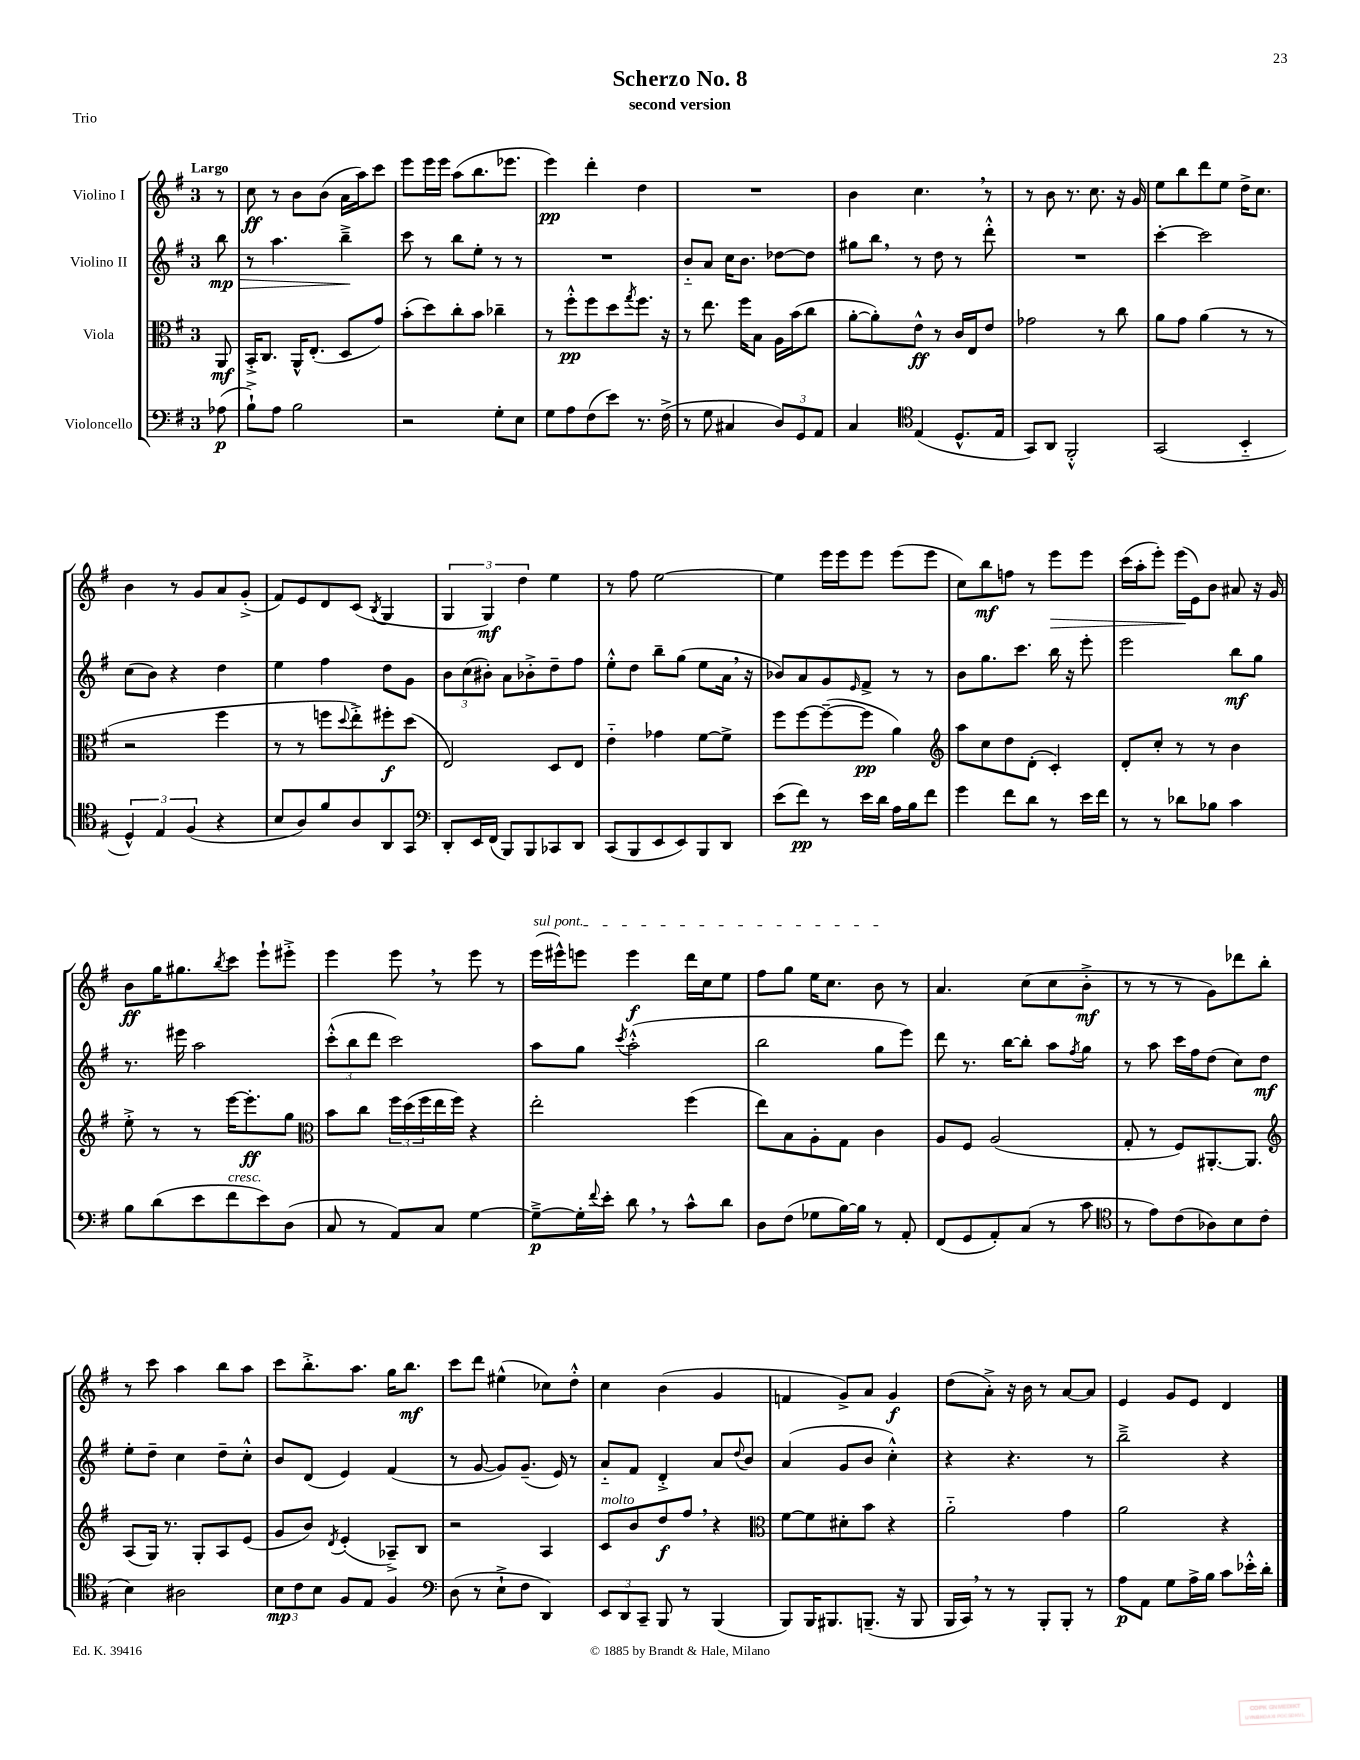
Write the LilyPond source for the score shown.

\header { title = "Scherzo No. 8" subtitle = "second version" piece = "Trio" }
<<
\new StaffGroup <<
\new Staff = "s0" \with { instrumentName = "Violino I" } {
    \clef treble \key g \major \once \override Staff.TimeSignature.style = #'single-digit \time 3/4 \partial 8 \tempo "Largo"
    r8 |
    c''8\ff r8 b'8 b'8( a'16 a''16) c'''8 |
    e'''8 e'''16 e'''16 a''8( b''8. ees'''8. |
    e'''4\pp) d'''4-. d''4 |
    R2. |
    b'4 c''4. \breathe r8 |
    r8 b'8 r8. c''8. r16 g'16 |
    e''8 b''8 d'''8 e''8 d''16-> c''8. |
    b'4 r8 g'8 a'8 g'8-.->( |
    fis'8) e'8 d'8 c'8( \acciaccatura { b8 } g4 |
    \tuplet 3/2 { g4 g4\mf) d''4 } e''4 |
    r8 fis''8 e''2~ |
    e''4 e'''16 e'''16 e'''8 e'''8( e'''8 |
    c''8) b''8\mf f''8 r8 e'''8\> e'''8 |
    c'''16( a''16-. e'''8-.) e'''16\!( e'16) b'8 ais'8 r16 g'16 |
    b'8\ff g''16 gis''8. \acciaccatura { b''8 } c'''8 e'''8-! eis'''8-.-> |
    e'''4 e'''8 \breathe r8 e'''8 r8 |
    \once \override TextSpanner.bound-details.left.text = \markup { \italic "sul pont." } e'''16\startTextSpan( eis'''16-^) e'''8 e'''4\f d'''16 c''16 e''8 |
    fis''8 g''8 e''16 c''8. b'8\stopTextSpan r8 |
    a'4. c''8( c''8 b'8-.->\mf |
    r8 r8 r8 g'8) des'''8 b''8-. |
    r8 c'''8 a''4 b''8 a''8 |
    c'''8 b''8.-.-> a''8. g''16 b''8.\mf |
    c'''8 d'''8 eis''4-^( ces''8) d''8-.-^ |
    c''4 b'4( g'4 |
    f'4 g'8->) a'8 g'4\f |
    d''8( a'8-.->) r16 b'16 r8 a'8~ a'8 |
    e'4 g'8 e'8 d'4 \bar "|." |
}
\new Staff = "s1" \with { instrumentName = "Violino II" } {
    \clef treble \key g \major \once \override Staff.TimeSignature.style = #'single-digit \time 3/4 \partial 8
    b''8\mp\> |
    r8 a''4. b''4--->\! |
    c'''8 r8 b''8 e''8-. r8 r8 |
    R2. |
    b'8-_ a'8 c''16 b'8. des''8~ des''8 |
    gis''8 b''8 \breathe r8 d''8 r8 d'''8-.-^ |
    R2. |
    c'''4~-. c'''2 |
    c''8( b'8) r4 d''4 |
    e''4 fis''4 d''8 g'8 |
    \tuplet 3/2 { b'8 c''8( bis'8-.) } a'8 bes'8-.-> d''8-- fis''8 |
    e''8-.-^ d''8 b''8-- g''8( e''8 a'16 \breathe r16 |
    bes'8) a'8 g'8 \grace { e'16 } fis'8-> r8 r8 |
    b'8 g''8. c'''8. b''16 r16 e'''8-. |
    e'''2 b''8\mf g''8 |
    r8. eis'''16 a''2 |
    \tuplet 3/2 { c'''8-.-^( b''8 d'''8 } c'''2) |
    a''8 g''8 \acciaccatura { c'''8 } a''2-.-^( |
    b''2 g''8 e'''8) |
    d'''8 r8. b''16~ b''8-. a''8 \acciaccatura { fis''8 } g''8 |
    r8 a''8 c'''16 fis''16 d''8( c''8) d''8\mf |
    e''8-. d''8-- c''4 d''8-- c''8-.-^ |
    b'8 d'8( e'4) fis'4( |
    r8 g'8~ g'8) g'8.--( e'16) r8 |
    a'8-_ fis'8 d'4-.-> a'8 \appoggiatura { d''8 } b'8 |
    a'4( g'8 b'8 c''4-.-^) |
    r4 r4. r8 |
    b''2---> r4 \bar "|." |
}
\new Staff = "s2" \with { instrumentName = "Viola" } {
    \clef alto \key g \major \once \override Staff.TimeSignature.style = #'single-digit \time 3/4 \partial 8
    a,8\mf |
    b,16-.-> c8. a,16-^ e8.-.( d8 g'8) |
    b'8-.( d''8) c''8-. b'8 ces''4-- |
    r8 fis''8-.-^\pp fis''8 d''8 \acciaccatura { g''8 } fis''8. r16 |
    r8 e''8. fis''16 b8 a16 b'16( c''8 |
    a'8~-. a'8-.) e'8-^\ff r8 c'16 e16 e'8 |
    ges'2 r8 c''8 |
    a'8 g'8 a'4( r8 r8 |
    r2 fis''4 |
    r8 r8 f''8 \appoggiatura { d''8 } e''8-.->) fis''8-.\f d''8( |
    e2) d8 e8 |
    e'4-_ ges'4 fis'8~ fis'8-> |
    fis''8 fis''8~ fis''8~--( fis''8\pp a'4) |
    \clef treble a''8 c''8 d''8 d'8-.( c'4-.) |
    d'8-. c''8-. r8 r8 b'4 |
    e''8-.-> r8 r8 e'''16~ e'''8.-.\ff g''8 |
    \clef alto b'8 c''8 \tuplet 3/2 { fis''16 d''16( fis''16 } e''16 fis''16) r4 |
    e''2-. fis''4( |
    e''8) b8 a8-. g8 c'4 |
    a8 fis8 a2( |
    g8-. r8 fis8) ais,8.~-. ais,8. |
    \clef treble a8( g16) r8. g8-. a8 e'8( |
    g'8 b'8) \acciaccatura { d'8 } e'4-.( aes8--->) b8 |
    r2 a4 |
    c'8^\markup { \italic "molto" } b'8 d''8\f fis''8 \breathe r4 |
    \clef alto fis'8~ fis'8 dis'8-. b'8 r4 |
    a'2-_ g'4 |
    a'2 r4 \bar "|." |
}
\new Staff = "s3" \with { instrumentName = "Violoncello" } {
    \clef bass \key g \major \once \override Staff.TimeSignature.style = #'single-digit \time 3/4 \partial 8
    aes8\p( |
    b8-!->) a8 b2 |
    r2 g8-. e8 |
    g8 a8 fis8( e'8) r8. fis16->( |
    r8 g8 cis4 \tuplet 3/2 { d8) g,8 a,8 } |
    c4 \clef tenor e4( d8.-^ e16 |
    g,8) a,8 fis,2-.-^ |
    g,2( b,4-_ |
    \tuplet 3/2 { d4-^) e4 fis4( } r4 |
    b8 a8) fis'8 a8 a,8 g,8 |
    \clef bass d,8-. e,16 fis,16( b,,8) b,,8 ces,8 d,8 |
    c,8( b,,8 e,8 e,8) b,,8 d,8 |
    e'8( fis'8\pp) r8 e'16 d'16 a16 b16 fis'8 |
    g'4 fis'8 d'8 r8 e'16 fis'16 |
    r8 r8 des'8 bes8 c'4 |
    b8 d'8( e'8 fis'8^\markup { \italic "cresc." } e'8) d8( |
    c8 r8 a,8) c8 g4~ |
    g8~--->\p g16-. \appoggiatura { fis'8 } e'16-. d'8 \breathe r8 c'8-^ d'8 |
    d8 fis8( ges8 b16~) b16 r8 a,8-. |
    fis,8( g,8 a,8-.) c8( r8 c'8 |
    \clef tenor r8 e'8) c'8( aes8) b8 c'8( |
    b4) ais2 |
    \tuplet 3/2 { b8\mp c'8 b8 } fis8 e8 fis4 |
    \clef bass d8( r8 e8-!-> fis8 d,4) |
    \tuplet 3/2 { e,8 d,8 c,8-- } b,,8 r8 b,,4( |
    b,,8) b,,16 bis,,8. b,,8.--( r16 b,,8 |
    b,,16 c,16) \breathe r8 r8 b,,8-. b,,8-. r8 |
    a8\p a,8 g8 a16-> b16 c'8 ees'16-.-^ d'16-. \bar "|." |
}
>>
>>
\layout { \context { \Score \remove "Bar_number_engraver" } }
